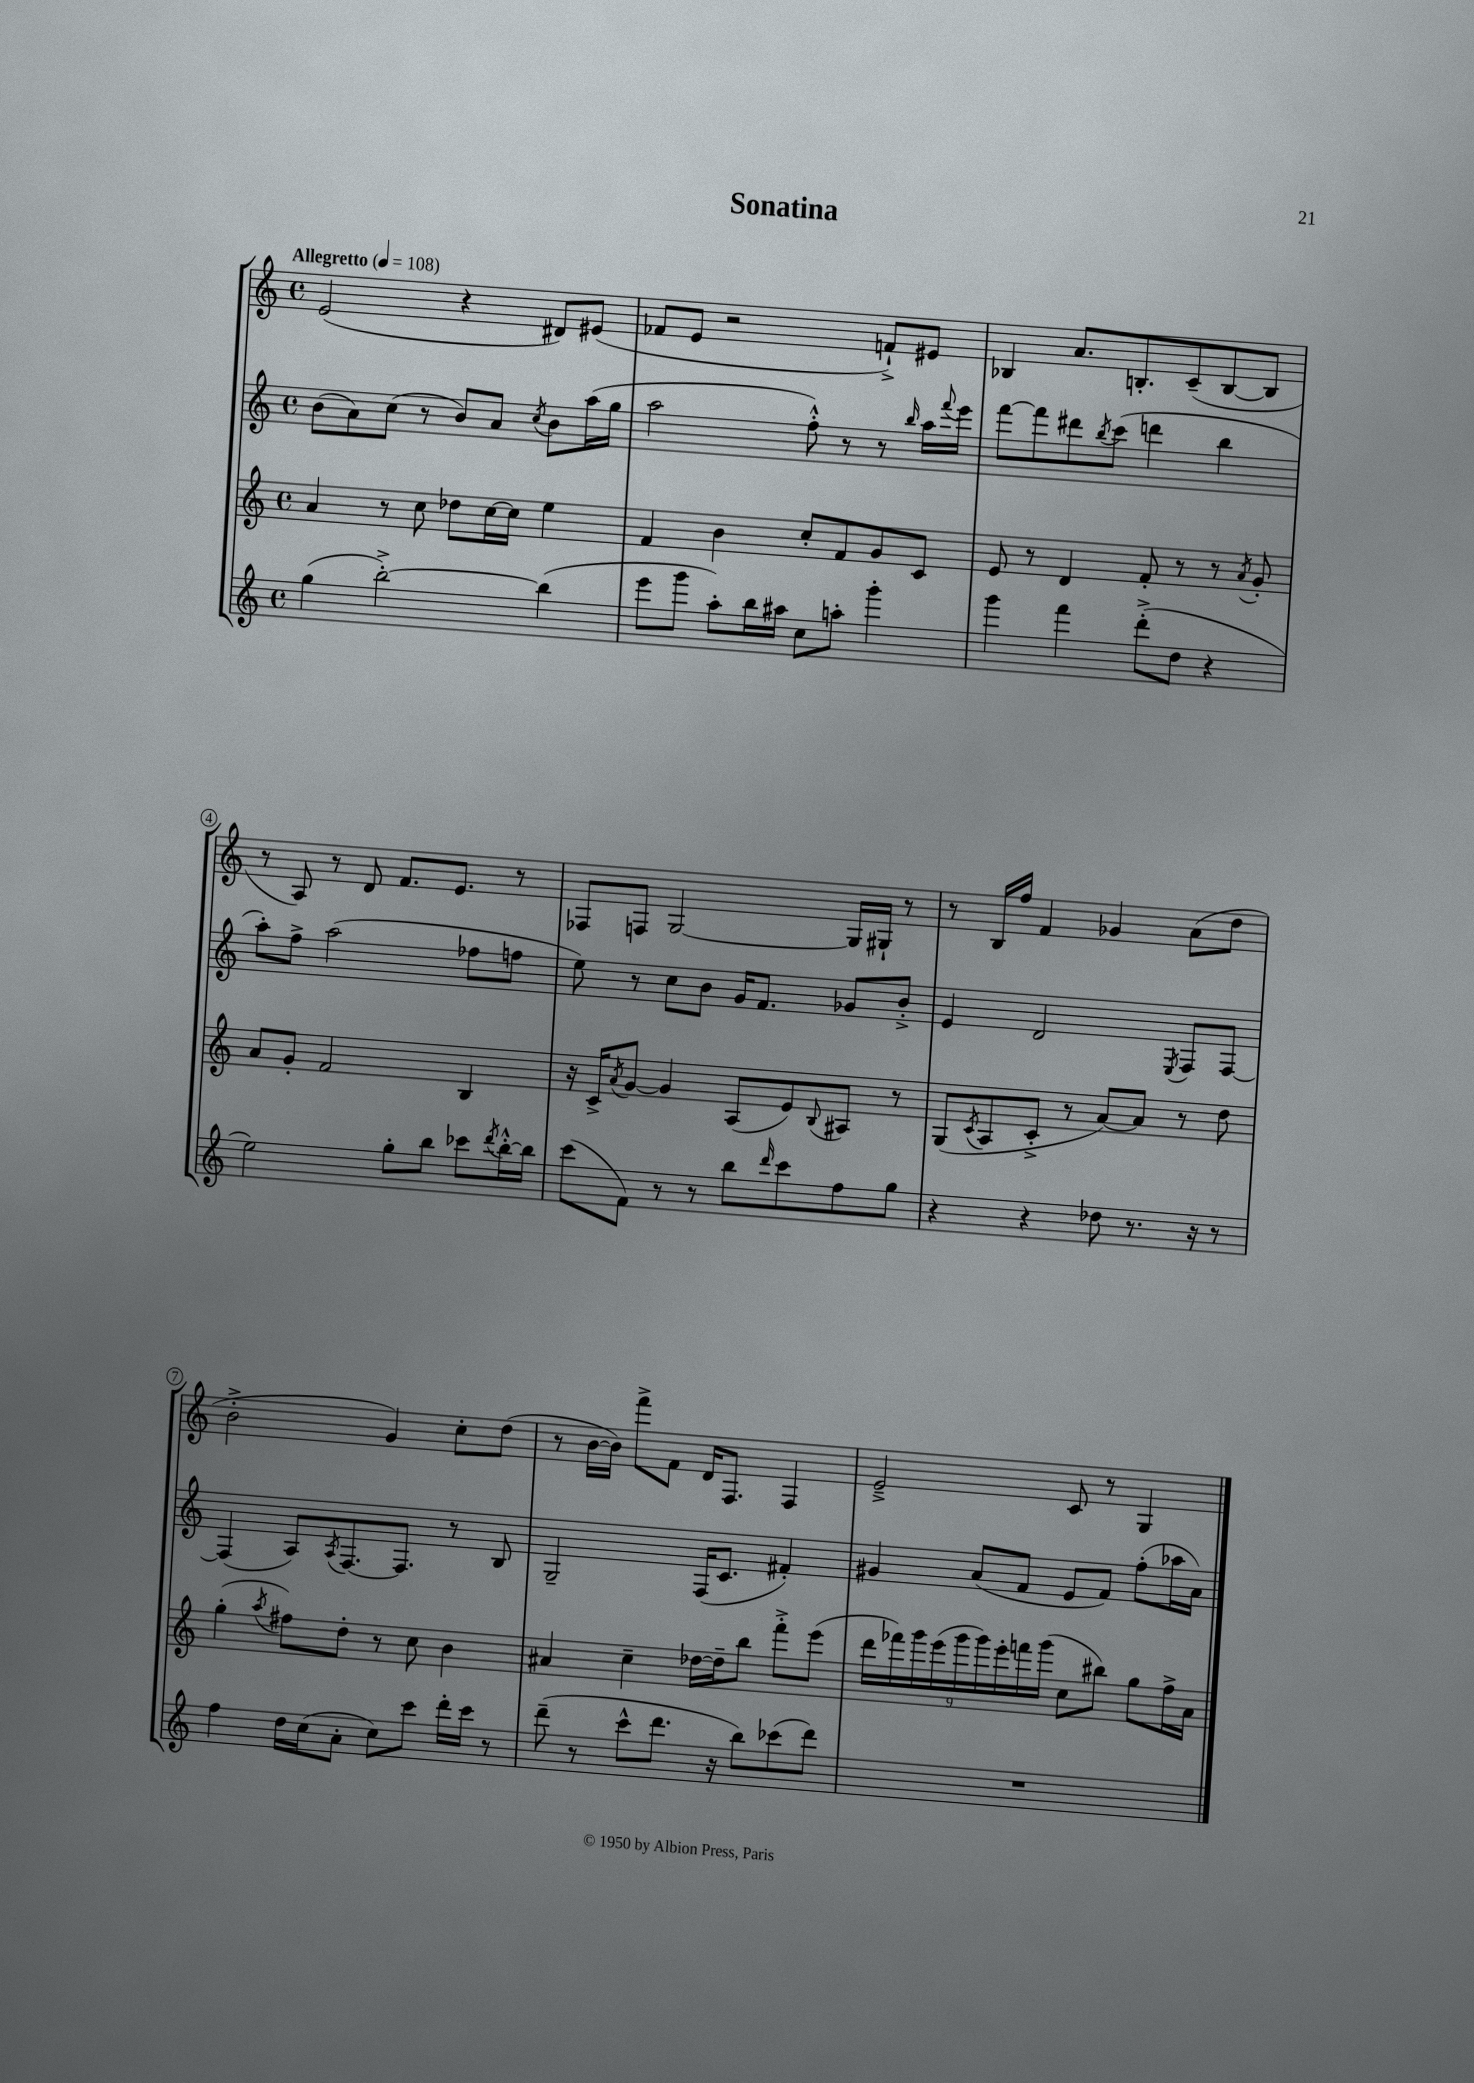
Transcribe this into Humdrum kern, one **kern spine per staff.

**kern	**kern	**kern	**kern
*part4	*part3	*part2	*part1
*staff4	*staff3	*staff2	*staff1
*clefG2	*clefG2	*clefG2	*clefG2
*k[]	*k[]	*k[]	*k[]
*M4/4	*M4/4	*M4/4	*M4/4
*met(c)	*met(c)	*met(c)	*met(c)
*MM108	*MM108	*MM108	*MM108
=1	=1	=1	=1
!	!	!	!LO:TX:a:B:t=Allegretto
(4gg\	4a/	(8b\L	(2e/
.	.	8a\)	.
[2bb'^\)	8r	(8cc\J	.
.	8cc\	8r	.
.	8dd-X\L	8b/L)	4r
.	[16cc\L	8a/J	.
.	16cc\JJ]	.	.
.	.	8qcc/	.
(4bb\]	4ee\	8b\L	8d#X/L)
.	.	(16aa\L	(8e#X/J
.	.	16gg\JJ	.
=2	=2	=2	=2
8eee\L	4f/	2aa\	8f-X/L
8ggg\J	.	.	8e/J
8aa'\L)	4b\	.	2r
16bb\L	.	.	.
16aa#X\JJ	.	.	.
8cc\L	8cc'/L	8ff'^^\)	.
8aan'\J	8f/	8r	.
4ggg'\	8g/	8r	8fn`^/L)
.	.	16qqbb/	.
.	8c/J	16aa\LL	8e#X/J
.	.	8qqfff/	.
.	.	16eee\JJ	.
=3	=3	=3	=3
4ggg\	8e/	[8fff\L	4B-X/
.	8r	8fff\]	.
4fff\	4d/	8ddd#X\	8.a/L
.	.	8qbb/	.
.	.	(8ccc\J	.
.	.	.	8.Bn'/
(8ddd'^\L	8f'/	4dddn\	.
8dd\J	8r	.	(8c~/
4r	8r	4bb\	[8B/
.	8qa/	.	.
.	8g'/	.	8B/J]
!!LO:LB:g=z
=4	=4	=4	=4
2ee\)	8a/L	8aa'\L)	8r
.	8g'/J	8ff^\J	8A/)
.	2f/	(2aa\	8r
.	.	.	8d/
8gg'\L	.	.	8.f/L
8bb\J	.	.	.
.	.	.	8.e/J
8ccc-X\L	4B/	8ff-X\L	.
8qddd/	.	.	.
[16bb'^^\L	.	8ffn\J	8r
16bb\JJ]	.	.	.
=5	=5	=5	=5
(8ccc\L	16r	8ee\)	8F-X/L
.	16c^/KL	.	.
.	8qa/	.	.
8f\J)	[8g/J	8r	8Fn/J
8r	4g/]	8cc\L	[2G/
8r	.	8b\J	.
8bb\L	(8A/L	16g/KL	.
.	.	8.f/J	.
16qqddd/	.	.	.
8ccc\	8e/)	.	.
.	8qqB/	.	.
8ff\	8A#X/J	8g-X/L	16G/LL]
.	.	.	16G#X`/JJ
8gg\J	8r	8b'^/J	8r
=6	=6	=6	=6
4r	(8G/L	4e/	8r
.	8qc/	.	.
.	8A/	.	16B/LL
.	.	.	16ff/JJ
4r	8c'^/J	2d/	4f/
.	8r	.	.
8dd-X\	[8a/L)	.	4g-X/
8.r	8a/J]	.	.
.	.	8qE/	.
.	8r	8F/L	(8a\L
16r	.	.	.
8r	8dd\	[8F/J	8dd\J
!!LO:LB:g=z
=7	=7	=7	=7
4ff\	(4gg'\	(4F/]	2b'^\
.	8qaa/	.	.
16dd\LL	8ff#X\L)	8A/L)	.
(16cc\J	.	.	.
.	.	8qA/	.
8a'\J	8dd'\J	[8.F/	.
8cc\L)	8r	.	4g/)
.	.	8.F/J]	.
8ccc\J	8cc\	.	.
16ddd'\LL	4b\	8r	8cc'\L
16ccc\JJ	.	.	.
8r	.	8B/	(8dd\J
=8	=8	=8	=8
(8ddd~\	4a#X/	2G~/	8r
8r	.	.	[16b\LL
.	.	.	16b\JJ])
8ccc^^\L	4cc~\	.	8fff^\L
8.ddd\J	.	.	8f\J
.	[16dd-X\LL	(16F/KL	16d/KL
16r	16dd-~\J]	8.c/J	8.F/J
8bb\L)	8bb\J	.	.
(8ccc-X\	8fff'^\L	4f#X'/)	4F/
8ddd\J)	(8eee\J	.	.
=9	=9	=9	=9
1r	18ddd\LL	4g#X/	2e~^/
.	18fff-X\)	.	.
.	18ggg\	.	.
.	(18eee\	.	.
.	18ggg\	.	.
.	.	(8a/L	.
.	18ggg\)	.	.
.	18eee'\	.	.
.	.	8f/J	.
.	18fffn\	.	.
.	(18ggg\JJ	.	.
.	8cc\L	8e/L	8c/
.	8bb#X\J)	8f/J)	8r
.	8gg\L	(8ff'\L	4G/
.	16ff^\L	16aa-X\L	.
.	16a\JJ	16a\JJ)	.
==	==	==	==
*-	*-	*-	*-
